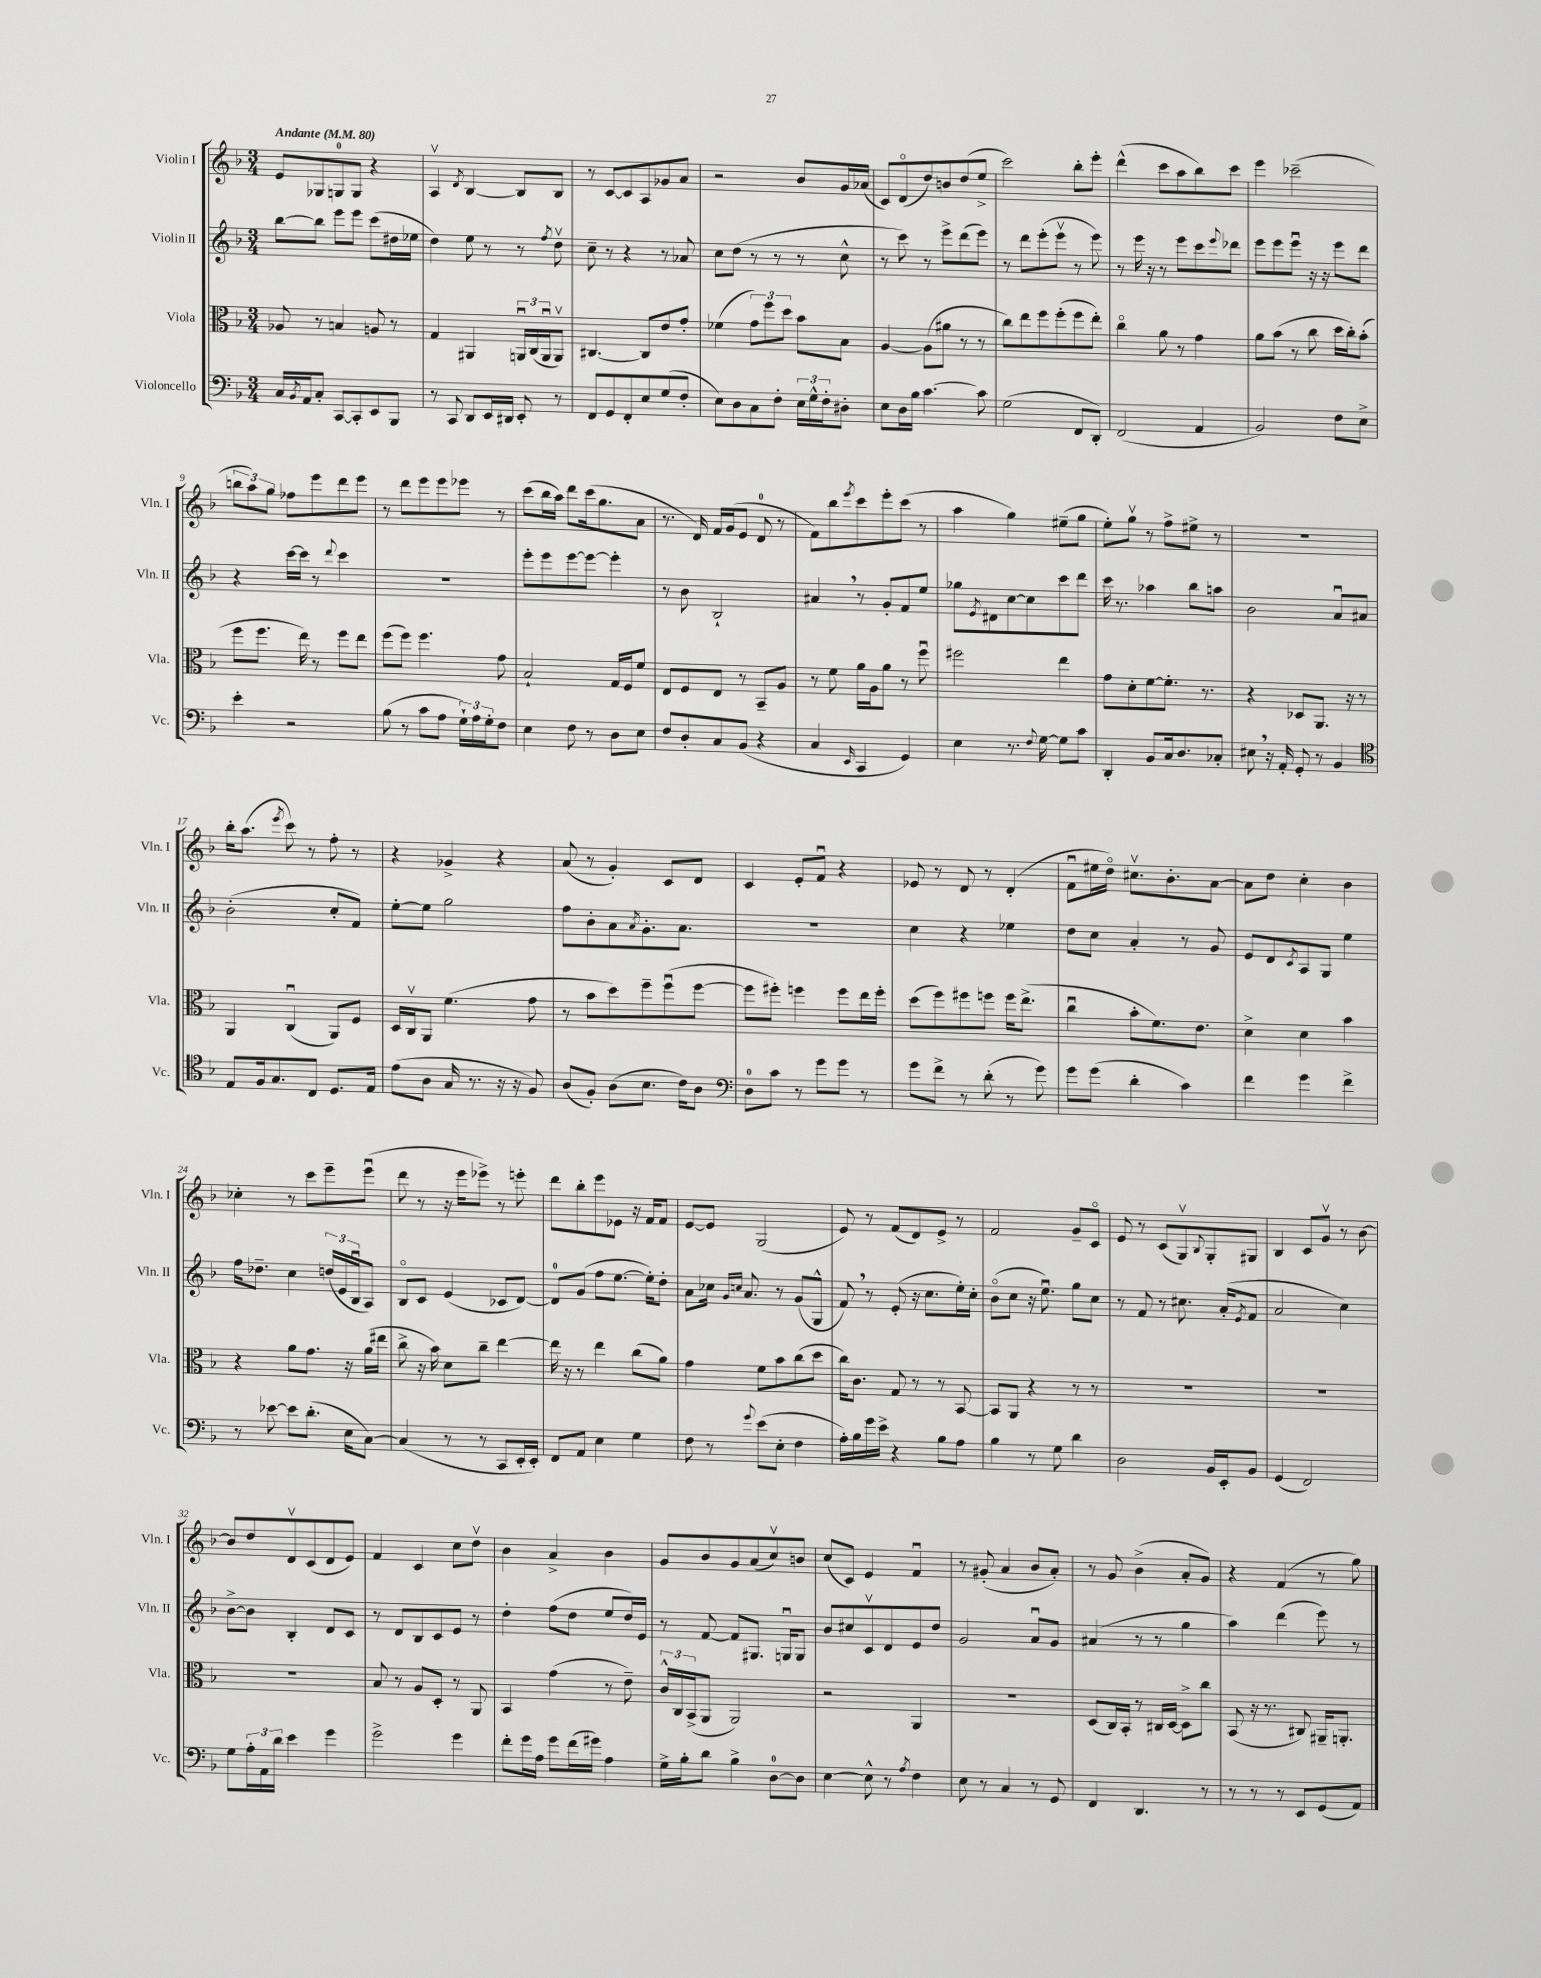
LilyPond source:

<<
\new StaffGroup <<
\new Staff = "s0" \with { instrumentName = "Violin I" shortInstrumentName = "Vln. I" } {
    \clef treble \key f \major \numericTimeSignature \time 3/4 \tempo "Andante" 4 = 80
    e'8 ges8 g8-0 g8 r4 |
    a4\upbow \acciaccatura { d'8 } bes4~ bes8 bes8 |
    r8 c'8~ c'8 a8 ges'8 a'8 |
    r2 bes'8 g'16 aes'16( |
    c'8) d'8\flageolet( d''8) b'8 d''8( e''8-> |
    c'''2) bes''8-. e'''8-. |
    d'''4-^( c'''8 a''8 bes''8) c'''8 |
    e'''4 ces'''2--( |
    \tuplet 3/2 { b''8 a''8) g''8 } fes''8 e'''8 d'''8 e'''8 |
    r8 d'''8 e'''8 e'''8 ees'''8 r8 |
    c'''8( bes''16 a''16) d'''8 c'''16( g''8. a'8 |
    r8. d'16) f'16 g'16( e'8 d'8-0 r8 |
    f'8) bes''8 \acciaccatura { e'''8 } c'''8 e'''8-. c'''8( r8 |
    a''4 g''4) eis''8--( g''8 |
    e''8-.) g''8\upbow r8 f''8-> eis''8-> r8 |
    R2. |
    bes''16-. a''8.( \acciaccatura { e'''8 } c'''8) r8 f''8-. r8 |
    r4 ges'4-> r4 |
    a'8( r8 g'4-.) c'8 d'8 |
    c'4 e'8-. f'8\downbow r4 |
    ees'8 r8 d'8 r8 d'4-.( |
    f'8\downbow eis''16 d''16\flageolet) cis''8.\upbow bes'8.-. a'8~ |
    a'8 d''8 c''4-. bes'4 |
    ces''4-. r8 c'''8 e'''8-- e'''8\downbow( |
    d'''8 r8 r16 e'''16 ees'''8->) r8 e'''8-. |
    d'''8 bes''8-. e'''8 ees'8 r16 f'16 f'8 |
    e'8~ e'8 g2( |
    e'8) r8 f'8( d'8) e'8-> r8 |
    f'2 g'8-- c'8\flageolet |
    e'8 r8 c'8( g8\upbow) \appoggiatura { bes8 } g8-. gis8 |
    bes4 c'8 g'8\upbow r8 bes'8~ |
    bes'8 d''8 d'8\upbow c'8( d'8 e'8) |
    f'4 c'4 c''8 d''8\upbow |
    bes'4 a'4-> bes'4 |
    g'8 bes'8 g'8 a'8( c''8\upbow) b'8 |
    c''8( c'8) e'4 f'4\downbow |
    r8 gis'8-.( a'4 bes'8 a'8-.) |
    r8 g'8 bes'4->( a'8-. g'8) |
    r4 f'4( r8 g''8) \bar "|." |
}
\new Staff = "s1" \with { instrumentName = "Violin II" shortInstrumentName = "Vln. II" } {
    \clef treble \key f \major \numericTimeSignature \time 3/4
    bes''8~ bes''8 e'''8 e'''8 c'''8( dis''16 ees''16 |
    d''4) e''8 r8 r8 \acciaccatura { f''8 } d''8\upbow |
    c''8-- r8 r4 r8 aes'8 |
    c''8 d''8( r8 r8 r8 c''8-^ |
    r8 c'''8) r8 e'''8-> d'''8( e'''8) |
    r8 d'''8 e'''8-.( e'''8\upbow r8 e'''8) |
    r8 e'''16 r16 r8 e'''8 c'''8 \appoggiatura { e'''8 } des'''8 |
    e'''8 e'''8 e'''8\downbow r16 r16 e'''8 d'''8 |
    r4 c'''16~ c'''16 r8 \appoggiatura { d'''8 } c'''4 |
    R2. |
    e'''8-. e'''8 e'''8~ e'''8~ e'''4-. |
    r8 bes'8 bes2-! |
    ais'4 \breathe r8 g'8-. f'8 e''8 |
    ges''8 \acciaccatura { e'8 } dis'8 c''8~ c''8 c'''8 d'''8 |
    c'''16 r8. aes''4 bes''8 a''8 |
    bes'2 a'8\downbow ais'8 |
    bes'2-.( c''8-. f'8) |
    e''8~-. e''8 g''2 |
    f''8 bes'8-. a'8 \acciaccatura { a'8 } g'8.-. a'8. |
    R2. |
    c''4 r4 ees''4 |
    d''8 c''8 a'4-. r8 g'8 |
    e'8 d'8 \acciaccatura { c'8 } a8 g8 e''4 |
    f''16 des''8.-- c''4 \tuplet 3/2 { d''16( e'16 bes16\downbow } a8) |
    bes8\flageolet c'8 e'4( ces'8 d'8~) |
    d'8-0 g'8( f''8 e''8.~ e''16-.) d''8-. |
    a'8 ces''16 \grace { g'16 c''16 } a'8. r8 g'8( g8-^ |
    f'8) \breathe r8 e'8-.( r16 c''8. e''16-.) c''16-. |
    bes'8\flageolet( c''8 r16 e''8.\downbow) g''8 c''8 |
    r8 f'8 r8 cis''8. a'16-.( \acciaccatura { e'8 } f'8 |
    a'2 c''4) |
    bes'8~-> bes'8 bes4-. d'8 c'8 |
    r8 d'8 bes8 c'8 e'8 r8 |
    d''4-. f''8( d''8 e''8 d''16) e'16 |
    r8 f'8~ f'8 gis8. g16\downbow g8 |
    bes'8 cis''8 c'8\upbow d'8 e'8 d''8 |
    g'2 a'8\downbow g'8 |
    ais'4( r8 r8 g''4 |
    a''4) d'''4( e'''8) r8 \bar "|." |
}
\new Staff = "s2" \with { instrumentName = "Viola" shortInstrumentName = "Vla." } {
    \clef alto \key f \major \numericTimeSignature \time 3/4
    aes8 r8 b4 a8 r8 |
    g4 ais,4 \tuplet 3/2 { a,16\downbow c16( a,16\downbow } a,8\upbow) |
    cis4.~ cis8 e'8 g'8-. |
    fes'4( \tuplet 3/2 { g'8) f''8 d''8 } bes'8 bes8 |
    a4~ a8( ais'8 r8 r8 |
    c''8) e''8 f''8 f''8-.( f''8 e''8-.) |
    c''4\flageolet a'8 r8 g'4 |
    a'8 bes'8( r8 c''8 d''16 c''16-.) bes'8-.( |
    f''8 f''8. e''16) r8 f''8 e''8 |
    f''8( f''8) f''4. g'8 |
    bes2-! g16 f16 f'8 |
    e8 f8 e8 r8 bes,8-- a8 |
    r8 f'8 a'16 a16 a'8 r8 f''8\downbow |
    fis''2 e''4 |
    g'8 d'8-. f'8~ f'8.-. r8. |
    r4 des8 a,8. r16 r8 |
    a,4 c4\downbow( a,8) f8 |
    d16 c16\upbow a,8 f'4.( g'8 |
    r8 bes'8 d''8) f''8-- f''8\downbow( f''8~ |
    f''8 fis''8-.) f''4 f''8 e''16 f''16-. |
    d''8( f''8) fis''8 f''8 f''16 e''8.->( |
    c''4\downbow bes'8-. f'8.) e'8. |
    d'4-> d'4 bes'4 |
    r4 a'8 g'8. r16 a'16( eis''16 |
    c''8-> r16 bes'16) d'8 c''8-- e''4~ |
    e''16 r16 r8 e''4 c''8( a'8) |
    g'4 f'8 bes'8 c''8( d''8 |
    c''16) c'8. g8 r8 r8 bes,8~ |
    bes,8 a,8 r4 r8 r8 |
    R2. |
    R2. |
    R2. |
    bes8 r8 a8 d8-. r8 a,8 |
    bes,4 g'4( r8 e'8--) |
    \tuplet 3/2 { c'16-^ c16 bes,16->( } a,8 a,2) |
    r2 a,4 |
    R2. |
    d8( c16) bes,16-. r8 cis16 d16~ d8-> c''8 |
    bes,8( r16 r8. cis8) ais,16-- a,8.-. \bar "|." |
}
\new Staff = "s3" \with { instrumentName = "Violoncello" shortInstrumentName = "Vc." } {
    \clef bass \key f \major \numericTimeSignature \time 3/4
    c16 \acciaccatura { bes,8 } a,16 c8-. c,8~ c,8-. e,8 bes,,8 |
    r8 c,8 d,8 e,16 dis,16 e,8-. r8 |
    f,8 g,8 f,8-. e8 g8( f8-. |
    e8) d8 c8 f8-. \tuplet 3/2 { e16 g16-^ f16-. } dis8-. |
    e8 d16 bes16 c'4.~ c'8 |
    g2( f,8 d,8-.) |
    f,2( a,4 |
    bes,2) f8 e8-> |
    e'4-. r2 |
    bes8( r8 c'8 a8 \tuplet 3/2 { g16-!) a16 g16-. } f8 |
    e4 f8 r8 d8 e8 |
    f8 d8-. c8 bes,8( r4 |
    c4 \grace { e,16 } c,4 g,4) |
    e4 r8. \appoggiatura { f8 } g16~ g8 c'8 |
    d,4-. bes,8 c16 d8. ces8-. |
    eis8 \breathe r16 a,16-. g,8-. r8 bes,4 |
    \clef tenor e8 f16 g8. c8 d8. e16 |
    e'8( a8 g16 r8. r16 r16 f8) |
    a8( f8-.) a8( bes8. c'16) a8 |
    \clef bass d8-0 c'8 r8 g'8 g'8 r8 |
    g'8 f'8-> r8 d'8-.( r8 g'8) |
    g'8 g'8( d'4-. c'4) |
    f'4 g'4 f'4-> |
    r8 ees'8~ ees'8 d'8.-.( e16 c8~) |
    c4( r8 r8 c,8 e,16-. e,16-.) |
    f,8 a,8 e4 g4 |
    f8 r8 \appoggiatura { g'8 } e'8( e8-. f4 |
    a16-.) bes16 g'16 e'16-> r4 bes8 a8 |
    bes4 r8 g8 d'4 |
    d2 bes,16 e,16-. bes,8 |
    g,4( f,2) |
    g8 \tuplet 3/2 { a16-. a,16 d'16 } e'4 g'4 |
    g'2-> g'4 |
    f'8-. g'16 a16 g'8 f'16( gis'16) a4 |
    g16-> bes16-. d'8 bes4-> d8-0~ d8 |
    e4~ e8-^ r8 \acciaccatura { a8 } f4 |
    e8 r8 c4 r8 g,8 |
    f,4 d,4. r8 |
    r8 r8 r8 e,8 g,8( a,8) \bar "|." |
}
>>
>>
